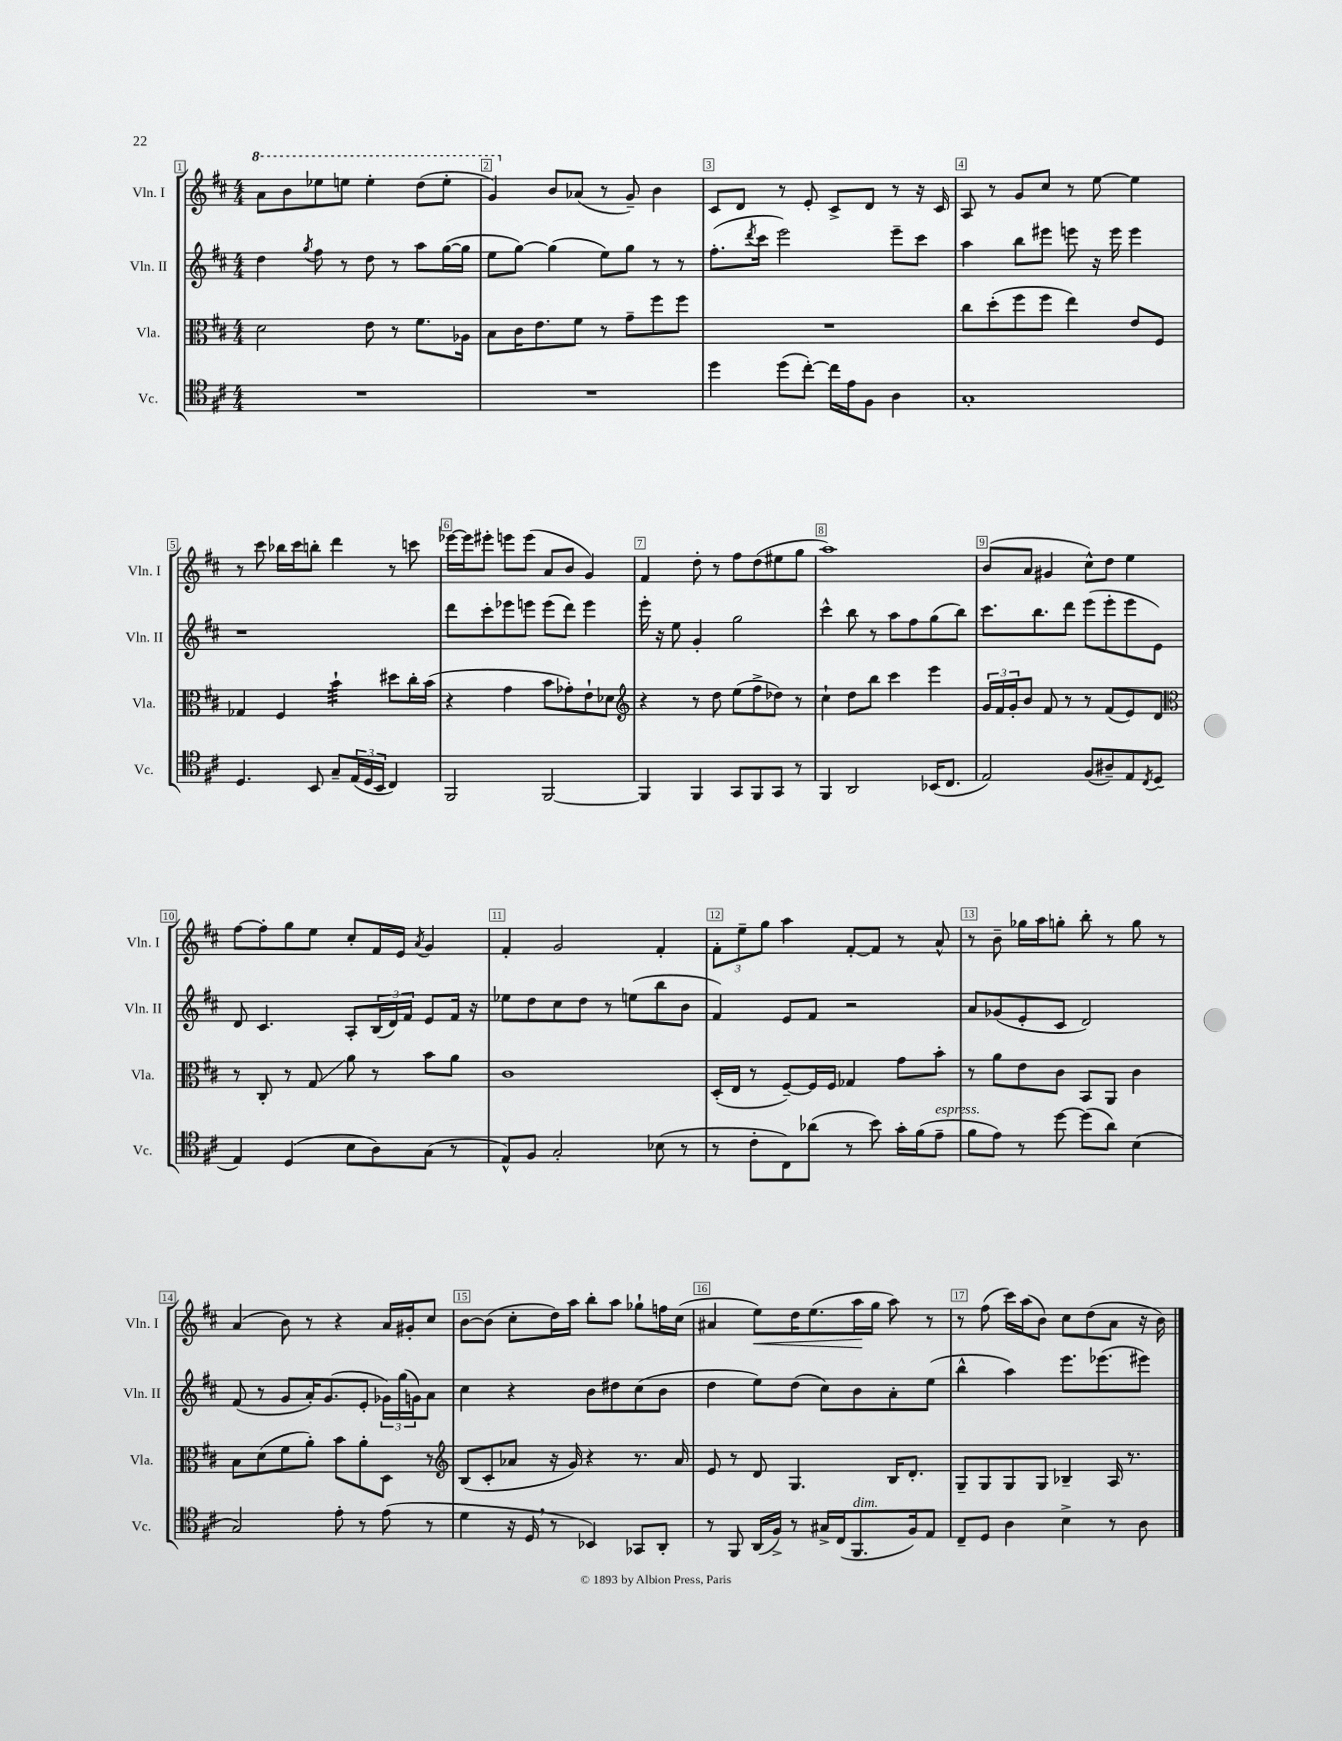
<<
\new StaffGroup <<
\new Staff = "s0" \with { instrumentName = "Vln. I" shortInstrumentName = "Vln. I" } {
    \clef treble \key d \major \numericTimeSignature \time 4/4
    \ottava #1 a''8 b''8 ees'''8 e'''8 e'''4-. d'''8( e'''8-. |
    g''4) \ottava #0 b'8 aes'8( r8 g'8--) b'4 |
    cis'8 d'8 r8 e'8-. cis'8-> d'8 r8 r16 cis'16 |
    a8 r8 g'8 cis''8 r8 e''8~ e''4 |
    r8 cis'''8 bes''16 cis'''16 b''8-. d'''4 r8 c'''8 |
    ees'''16~ ees'''16 eis'''8-. e'''8 e'''8( a'8 b'8 g'4) |
    fis'4 d''8-. r8 fis''8 d''8( eis''8 g''8 |
    a''1) |
    b'8( a'8 gis'4 cis''8-^) d''8 e''4 |
    fis''8~ fis''8-. g''8 e''8 cis''8-. fis'16 e'16 \acciaccatura { a'8 } g'4 |
    fis'4-. g'2 fis'4-. |
    \tuplet 3/2 { fis'8-. e''8-- g''8 } a''4 fis'8~-. fis'8 r8 a'8-^ |
    r8 b'8-- ges''16 a''16 g''8-. b''8-. r8 g''8 r8 |
    a'4( b'8) r8 r4 a'16 gis'16-. cis''8 |
    b'8~ b'8( cis''8-. d''16) a''16 b''8-. a''8 ges''8-! f''16 cis''16( |
    ais'4 e''8\<) d''16 e''8.( a''16\! g''16 a''8) r8 |
    r8 fis''8( cis'''16) a''16( b'8) cis''8 d''8( a'8 r16 b'16) \bar "|." |
}
\new Staff = "s1" \with { instrumentName = "Vln. II" shortInstrumentName = "Vln. II" } {
    \clef treble \key d \major \numericTimeSignature \time 4/4
    d''4 \acciaccatura { g''8 } fis''8 r8 d''8 r8 a''8 g''16~( g''16 |
    e''8 g''8~) g''4( e''8) g''8 r8 r8 |
    fis''8.-.( \acciaccatura { d'''8 } cis'''16 e'''2) e'''8-- cis'''8 |
    a''4 b''8 eis'''8 e'''8 r16 e'''16 e'''4 |
    r1 |
    d'''8 cis'''8-. ees'''8 e'''8 e'''8( d'''8) e'''4 |
    e'''16-. r16 e''8 g'4-. g''2 |
    cis'''4-^ b''8 r8 a''8 fis''8 g''8( b''8) |
    cis'''8. b''8. d'''8 e'''8( e'''8-. e'''8 e'8) |
    d'8 cis'4. a8-. \tuplet 3/2 { b16( d'16) fis'16 } e'8 fis'16 r16 |
    ees''8 d''8 cis''8 d''8 r8 e''8( b''8 b'8 |
    fis'4) e'8 fis'8 r2 |
    a'8 ges'8( e'8-. cis'8 d'2) |
    fis'8( r8 g'8 a'16-.) g'8.( e'8-. \tuplet 3/2 { ges'16) g''16( g'16) } a'8 |
    cis''4 r4 b'8 dis''8 cis''8( b'8 |
    d''4 e''8) d''8( cis''8) b'8 a'8-. e''8( |
    b''4-^ a''4) e'''8. ees'''8.( eis'''8) \bar "|." |
}
\new Staff = "s2" \with { instrumentName = "Vla." shortInstrumentName = "Vla." } {
    \clef alto \key d \major \numericTimeSignature \time 4/4
    d'2 e'8 r8 fis'8. aes16 |
    b8 cis'16 e'8. fis'8 r8 g'8-- fis''8 fis''8 |
    R1 |
    cis''8 d''8-.( fis''8 fis''8 e''4) e'8 fis8 |
    ges4 fis4 b'4:32-! dis''8 cis''16-. b'16( |
    r4 g'4 b'8 ges'8-.) e'8-! des'8 |
    \clef treble r4 r8 d''8 e''8( fis''8-> des''8) r8 |
    cis''4-! d''8 b''8 cis'''4 e'''4 |
    \tuplet 3/2 { g'16 fis'16 g'16-. } b'8 fis'8 r8 r8 fis'8( e'8) d'8 |
    \clef alto r8 cis8-. r8 g8\glissando a'8 r8 b'8 a'8 |
    cis'1 |
    d16-.( e16 r8 fis8~--) fis16 fis16 ges4 g'8 b'8-. |
    r8 a'8 e'8 cis'8 b,8 a,8 cis'4 |
    b8 d'8( fis'8 a'8-.) b'8 a'8-. d8 r8 |
    \clef treble b8( cis'8-. aes'8 r16 g'16) r4 r8. aes'16 |
    e'8 r8 d'8 g4. b16 d'8.-. |
    g8-- g8 g8 g8 bes4-- a16 r8. \bar "|." |
}
\new Staff = "s3" \with { instrumentName = "Vc." shortInstrumentName = "Vc." } {
    \clef tenor \key d \major \numericTimeSignature \time 4/4
    R1 |
    R1 |
    d''4 d''8( cis''8~-.) cis''16 e'16 fis8 a4 |
    g1-. |
    d4. b,8 g8-- \tuplet 3/2 { e16( d16 b,16 } cis4) |
    fis,2 fis,2~ |
    fis,4 fis,4 g,8 fis,8 g,8 r8 |
    fis,4 a,2 bes,16( cis8. |
    e2) fis8( ais8--) e8 \acciaccatura { cis8 } d8( |
    e4) d4( b8 a8) g8( r8 |
    e8-^) fis8 g2-. bes8( r8 |
    r8 cis'8-. cis8) aes'8( r8 b'8) g'16-. fis'16( e'8--^\markup { \italic "espress." } |
    fis'8 e'8) r8 d''8~ d''8( a'8) b4( |
    g2) e'8-. r8 e'8( r8 |
    d'4 r16 d16 \breathe r8 bes,4) ges,8 a,8-. |
    r8 fis,8 a,16( fis16->) r8 gis16-> cis16( fis,8.^\markup { \italic "dim." } fis16) e8 |
    cis8-- d8 a4 b4-> r8 a8 \bar "|." |
}
>>
>>
\layout { \context { \Score \override BarNumber.break-visibility = ##(#f #t #t) barNumberVisibility = #all-bar-numbers-visible \override BarNumber.stencil = #(make-stencil-boxer 0.1 0.3 ly:text-interface::print) } }
